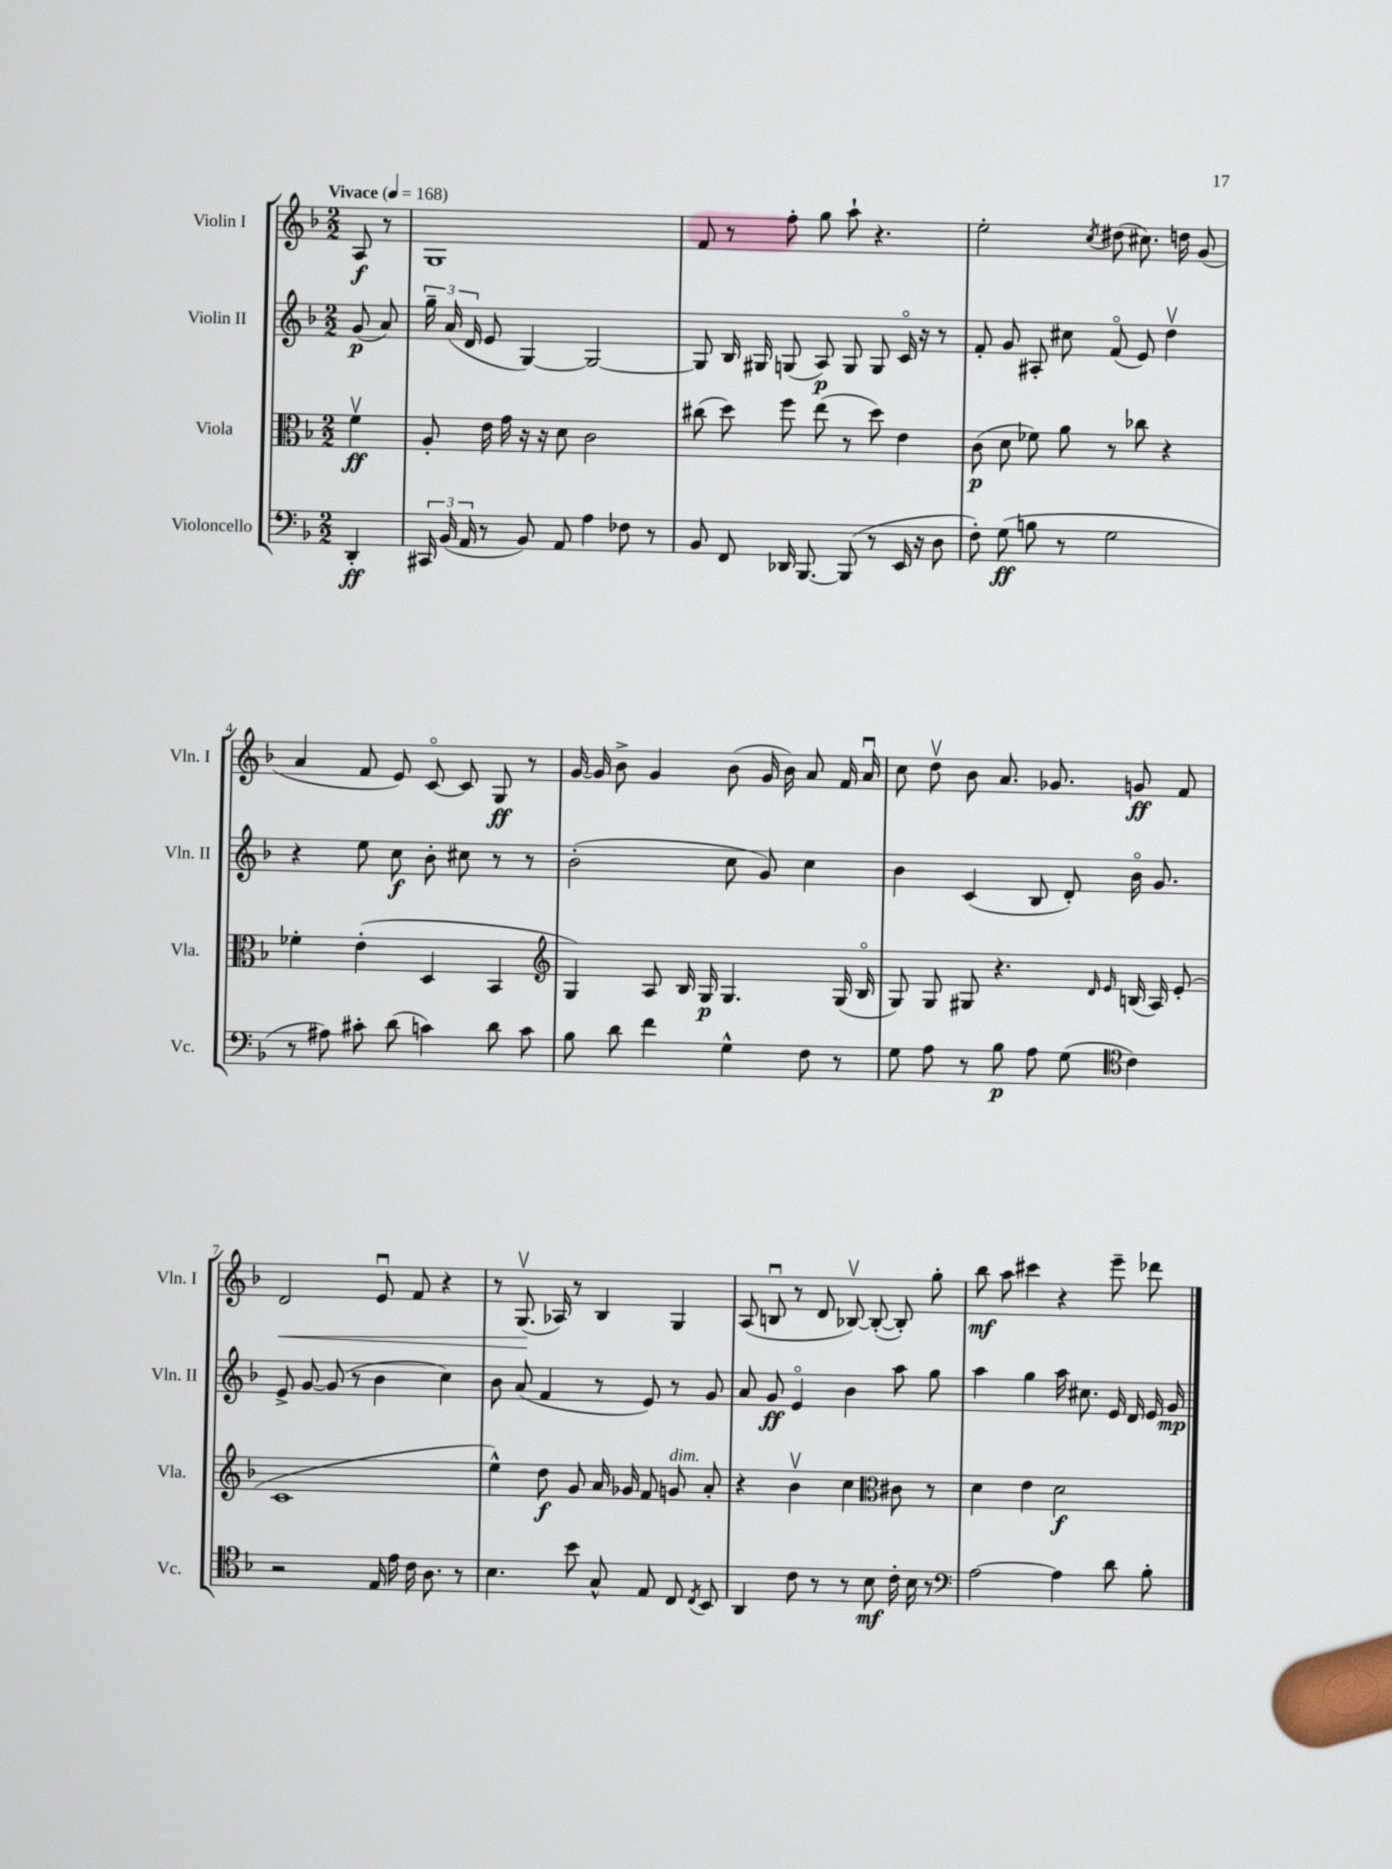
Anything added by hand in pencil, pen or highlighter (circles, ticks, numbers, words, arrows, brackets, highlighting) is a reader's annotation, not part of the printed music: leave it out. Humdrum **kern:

**kern	**dynam	**kern	**dynam	**kern	**dynam	**kern	**dynam
*part4	*part4	*part3	*part3	*part2	*part2	*part1	*part1
*staff4	*staff4	*staff3	*staff3	*staff2	*staff2	*staff1	*staff1
*I"Violoncello	*	*I"Viola	*	*I"Violin II	*	*I"Violin I	*
*I'Vc.	*	*I'Vla.	*	*I'Vln. II	*	*I'Vln. I	*
*clefF4	*	*clefC3	*	*clefG2	*	*clefG2	*
*k[b-]	*	*k[b-]	*	*k[b-]	*	*k[b-]	*
*M2/2	*	*M2/2	*	*M2/2	*	*M2/2	*
*MM168	*	*MM168	*	*MM168	*	*MM168	*
=	=	=	=	=	=	=	=
!	!	!	!	!	!	!LO:TX:a:B:t=Vivace	!
4DD'/	ff	4fv\	ff	(8g/	p	8A/	f
.	.	.	.	8a/)	.	8r	.
=1	=1	=1	=1	=1	=1	=1	=1
24CC#X/	.	8A'/	.	24gg~\	.	1G	.
(24BB-/	.	.	.	(24a/	.	.	.
24AA/	.	.	.	24d/	.	.	.
8r	.	16e\	.	8e/	.	.	.
.	.	16g\	.	.	.	.	.
8BB-/)	.	16r	.	[4G/)	.	.	.
.	.	16r	.	.	.	.	.
8AA/	.	8d\	.	.	.	.	.
4A\	.	2c\	.	2G/_	.	.	.
8F-X\	.	.	.	.	.	.	.
8r	.	.	.	.	.	.	.
=2	=2	=2	=2	=2	=2	=2	=2
8BB-/	.	(8cc#X\	.	8G/]	.	8f/	.
8FF/	.	8dd\)	.	16B-/	.	8r	.
.	.	.	.	16G#X/	.	.	.
16DD-X/	.	8ff\	.	(8Gn/	.	8ff'\	.
[8.BBB-/	.	.	.	.	.	.	.
.	.	(8ee\	.	8A/)	p	8gg\	.
(8BBB-/]	.	8r	.	8G/	.	8aa`\	.
8r	.	8dd\)	.	8G/	.	4.r	.
16EE/	.	4e\	.	16c/	.	.	.
16r	.	.	.	16r	.	.	.
8D\	.	.	.	8r	.	.	.
=3	=3	=3	=3	=3	=3	=3	=3
8F'\)	.	(8c\	p	8f'/	.	2ee'\	.
(8G\	ff	8d\	.	8g/	.	.	.
8Bn\	.	8f-X\)	.	8A#X'/	.	.	.
8r	.	8a\	.	8cc#X\	.	.	.
.	.	.	.	.	.	8qcc/	.
2G\	.	8r	.	(8f/	.	(8dd#X\	.
.	.	8cc-X\	.	8e/)	.	8.cc#X\)	.
.	.	4r	.	4ddv\	.	.	.
.	.	.	.	.	.	16ddn\	.
.	.	.	.	.	.	(8g/	.
!!LO:LB:g=z
=4	=4	=4	=4	=4	=4	=4	=4
8r	.	4f-X'\	.	4r	.	4a/	.
8A#X\)	.	.	.	.	.	.	.
8c#X'\	.	(4e'\	.	8ee\	.	8f/	.
(8d\	.	.	.	8cc\	f	8e/)	.
4cn\)	.	4D/	.	8b-'\	.	[8c/	.
.	.	.	.	8cc#X\	.	8c/]	.
8d\	.	4BB-/	.	8r	.	8G/	ff
8c\	.	.	.	8r	.	8r	.
=5	=5	=5	=5	=5	=5	=5	=5
*	*	*clefG2	*	*	*	*	*
8B-\	.	4G/)	.	(2b-'\	.	[16g/	.
.	.	.	.	.	.	16g/]	.
8d\	.	.	.	.	.	8b-^\	.
4f\	.	8A/	.	.	.	4g/	.
.	.	16B-/	.	.	.	.	.
.	.	16G/	p	.	.	.	.
4G^^\	.	4.G/	.	8cc\	.	(8b-\	.
.	.	.	.	8g/)	.	16g/	.
.	.	.	.	.	.	16b-\)	.
8F\	.	.	.	4cc\	.	8a/	.
8r	.	(16G/	.	.	.	16f/	.
.	.	16B-/	.	.	.	16au/	.
=6	=6	=6	=6	=6	=6	=6	=6
8G\	.	8G/)	.	4b-\	.	8cc\	.
8A\	.	8G/	.	.	.	8ddv\	.
8r	.	8G#X/	.	(4c/	.	8b-\	.
8B-\	p	4.r	.	.	.	8.a/	.
8A\	.	.	.	8B-/	.	.	.
.	.	.	.	.	.	8.g-X/	.
(8G\	.	.	.	8d'/)	.	.	.
*clefC4	*	*	*	*	*	*	*
.	.	16qqd/	.	.	.	.	.
.	.	16qqe/	.	.	.	.	.
4c\)	.	(16Bn/	.	16b-\	.	8gn/	ff
.	.	16A/)	.	8.g/	.	.	.
.	.	(8e'/	.	.	.	8f/	.
!!LO:LB:g=z
=7	=7	=7	=7	=7	=7	=7	=7
!	!	!	!	!	!	!	!LO:HP:b
2r	.	1c	.	8e^/	.	2d/	<
.	.	.	.	[8g/	.	.	.
.	.	.	.	(8g/]	.	.	.
.	.	.	.	8r	.	.	.
16E/	.	.	.	4b-\	.	8eu/	.
16e\	.	.	.	.	.	.	.
16c\	.	.	.	.	.	8f/	.
8.A\	.	.	.	.	.	.	.
.	.	.	.	4cc\)	.	4r	.
8r	.	.	.	.	.	.	.
=8	=8	=8	=8	=8	=8	=8	=8
4.B-\	.	4ee^^\)	.	8b-\	.	8r	.
.	.	.	.	(8a/	.	(8.Gv/	.
.	.	8dd\	f	4f/	.	.	.
.	.	.	.	.	.	16A-X/)	[
8b-\	.	8g/	.	.	.	8r	.
8G^^/	.	16a/	.	8r	.	4B-/	.
.	.	16g-X/	.	.	.	.	.
8E/	.	8f/	.	8e/)	.	.	.
!	!	!LO:TX:a:i:t=dim.	!	!	!	!	!
8C/	.	8gn/	.	8r	.	4G/	.
8qC/	.	.	.	.	.	.	.
8BB-/	.	8a'/	.	8g/	.	.	.
=9	=9	=9	=9	=9	=9	=9	=9
4AA/	.	4r	.	8a/	.	(8A/	.
.	.	.	.	8g/	ff	8Bnu/	.
8c\	.	4b-v\	.	4e/	.	8r	.
8r	.	.	.	.	.	8d/	.
8r	.	4cc\	.	4b-\	.	[8B-Xv/)	.
8B-\	mf	.	.	.	.	(8B-'/_	.
*	*	*clefC3	*	*	*	*	*
16c'\	.	8c#X\	.	8aa\	.	8B-'/])	.
16B-\	.	.	.	.	.	.	.
8r	.	8r	.	8gg\	.	8gg'\	.
=10	=10	=10	=10	=10	=10	=10	=10
*clefF4	*	*	*	*	*	*	*
[2A\	.	4d\	.	4aa\	.	8bb-\	mf
.	.	.	.	.	.	8aa\	.
.	.	4e\	.	4gg\	.	4ccc#X\	.
4A\]	.	2d\	f	16aa\	.	4r	.
.	.	.	.	8.cc#X\	.	.	.
8d\	.	.	.	16e/	.	8eee~\	.
.	.	.	.	16d/	.	.	.
8B-'\	.	.	.	16e/	.	8ddd-X\	.
.	.	.	.	16g/	mp	.	.
==	==	==	==	==	==	==	==
*-	*-	*-	*-	*-	*-	*-	*-
